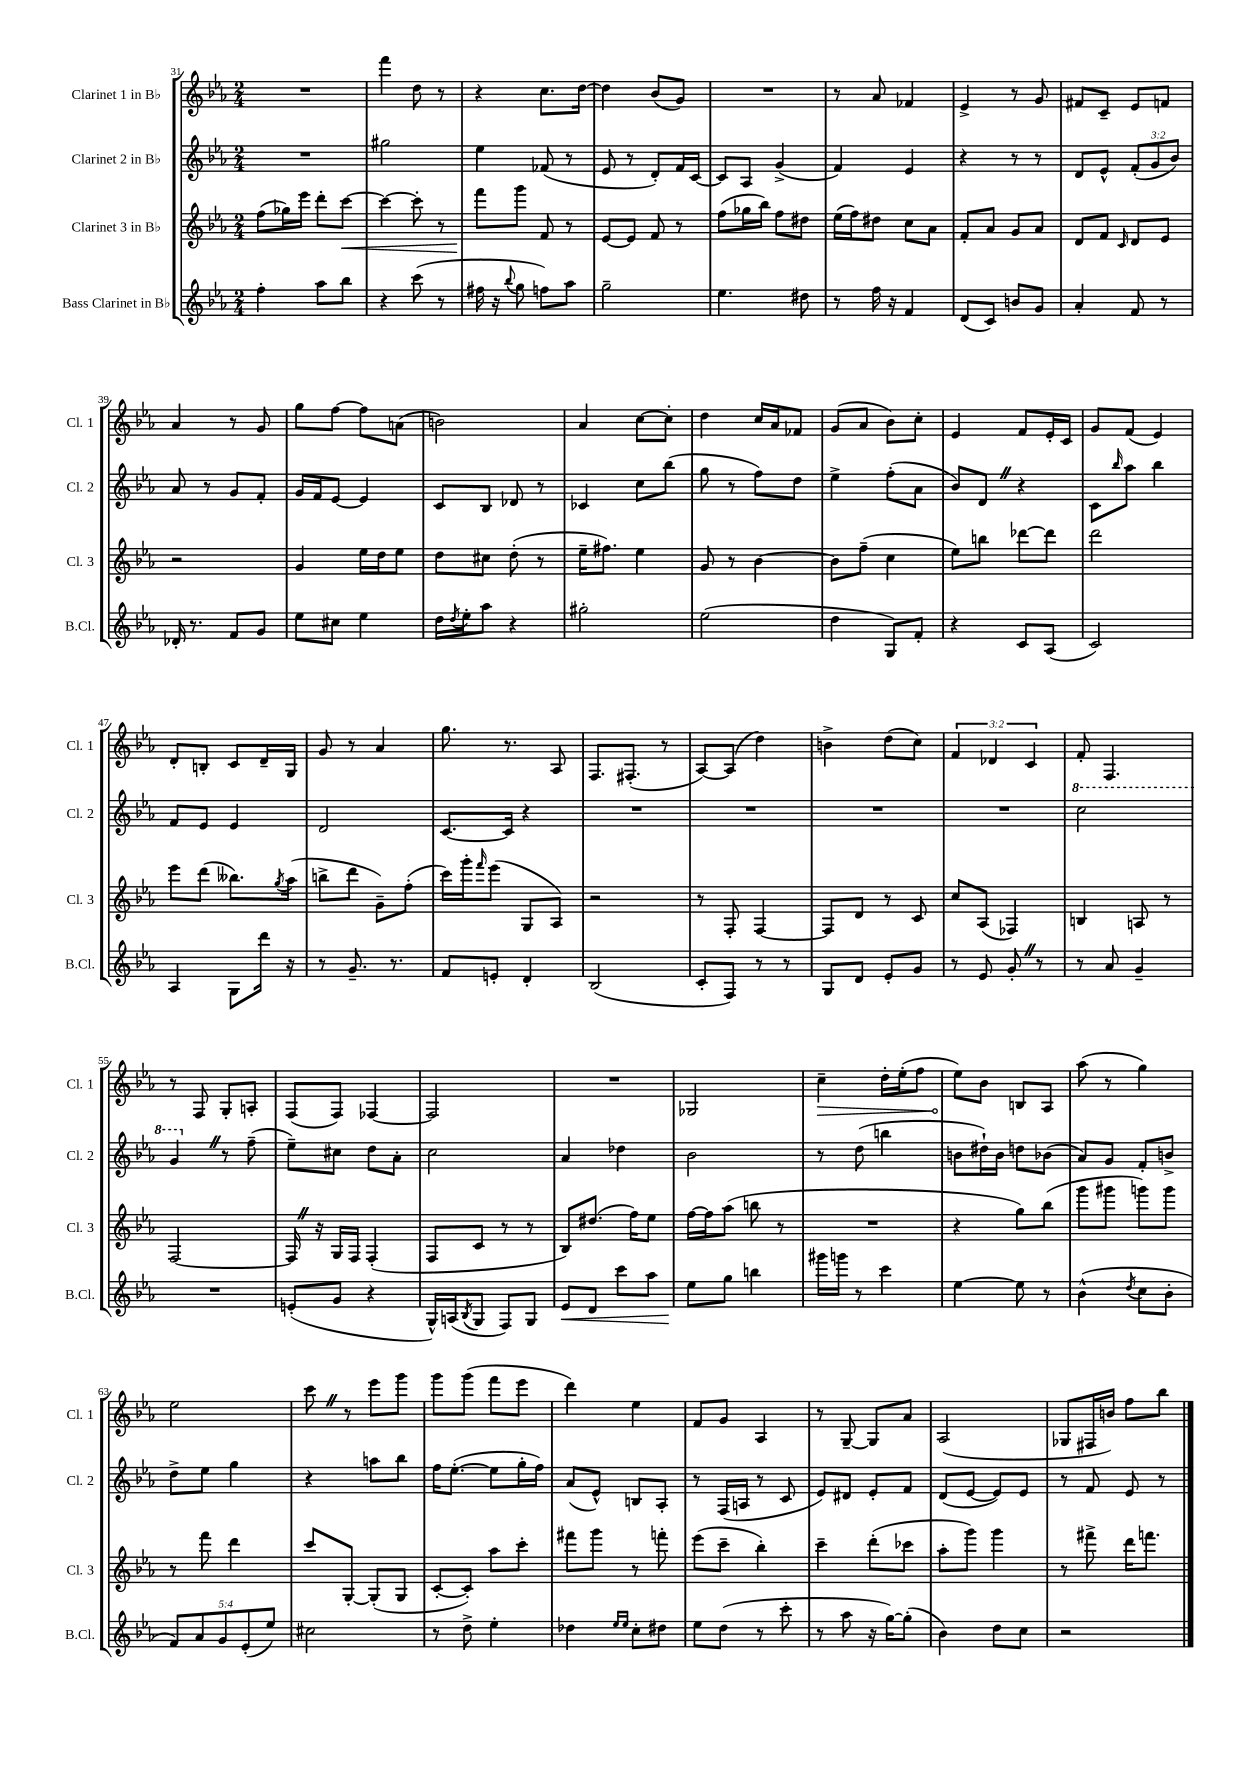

**kern	**dynam	**kern	**dynam	**kern	**kern	**dynam
*part4	*part4	*part3	*part3	*part2	*part1	*part1
*staff4	*staff4	*staff3	*staff3	*staff2	*staff1	*staff1
*I"Bass Clarinet in B♭	*	*I"Clarinet 3 in B♭	*	*I"Clarinet 2 in B♭	*I"Clarinet 1 in B♭	*
*I'B.Cl.	*	*I'Cl. 3	*	*I'Cl. 2	*I'Cl. 1	*
*clefG2	*	*clefG2	*	*clefG2	*clefG2	*
*k[b-e-a-]	*	*k[b-e-a-]	*	*k[b-e-a-]	*k[b-e-a-]	*
*M2/4	*	*M2/4	*	*M2/4	*M2/4	*
=31	=31	=31	=31	=31	=31	=31
4ff'\	.	(8ff\L	.	2r	2r	.
.	.	16gg-X\L)	.	.	.	.
.	.	16eee-\JJ	.	.	.	.
8aa-\L	.	8ddd'\L	.	.	.	.
!	!	!	!LO:HP:b	!	!	!
8bb-\J	.	[8ccc\J	<	.	.	.
=32	=32	=32	=32	=32	=32	=32
4r	.	4ccc\_	.	2gg#X\	4fff\	.
(8ccc\	.	8ccc'\]	.	.	8dd\	.
8r	.	8r	.	.	8r	.
=33	=33	=33	=33	=33	=33	=33
16ff#X\	.	8fff\L	.	4ee-\	4r	.
16r	.	.	.	.	.	.
8qqbb-/	.	.	.	.	.	.
8gg\	.	8ggg\J	[	.	.	.
8ffn\L)	.	8f/	.	(8f-X/	8.cc\L	.
8aa-\J	.	8r	.	8r	.	.
.	.	.	.	.	[16dd\Jk	.
=34	=34	=34	=34	=34	=34	=34
2gg~\	.	[8e-/L	.	8e-/	4dd\]	.
.	.	8e-/J]	.	8r	.	.
.	.	8f/	.	8d'/L)	(8b-/L	.
.	.	8r	.	16f/L	8g/J)	.
.	.	.	.	[16c/JJ	.	.
=35	=35	=35	=35	=35	=35	=35
4.ee-\	.	(8ff\L	.	8c/L]	2r	.
.	.	16gg-X\L	.	8A-/J	.	.
.	.	16bb-\JJ)	.	.	.	.
.	.	8ff\L	.	(4g^/	.	.
8dd#X\	.	8dd#X\J	.	.	.	.
=36	=36	=36	=36	=36	=36	=36
8r	.	(16ee-\LL	.	4f/)	8r	.
.	.	16ff\J)	.	.	.	.
16ff\	.	8dd#X\J	.	.	8a-/	.
16r	.	.	.	.	.	.
4f/	.	8cc\L	.	4e-/	4f-X/	.
.	.	8a-\J	.	.	.	.
=37	=37	=37	=37	=37	=37	=37
(8d/L	.	8f'/L	.	4r	4e-^/	.
8c/J)	.	8a-/J	.	.	.	.
8bn/L	.	8g/L	.	8r	8r	.
8g/J	.	8a-/J	.	8r	8g/	.
=38	=38	=38	=38	=38	=38	=38
4a-'/	.	8d/L	.	8d/L	8f#X/L	.
.	.	8f/J	.	8e-^^/J	8c~/J	.
.	.	16qqc/	.	.	.	.
8f/	.	8d/L	.	(12f'/L	8e-/L	.
.	.	.	.	12g/	.	.
8r	.	8e-/J	.	.	8fn/J	.
.	.	.	.	12b-/J)	.	.
!!LO:LB:g=z
=39	=39	=39	=39	=39	=39	=39
16d-X'/	.	2r	.	8a-/	4a-/	.
8.r	.	.	.	.	.	.
.	.	.	.	8r	.	.
8f/L	.	.	.	8g/L	8r	.
8g/J	.	.	.	8f'/J	8g/	.
=40	=40	=40	=40	=40	=40	=40
8ee-\L	.	4g/	.	16g/LL	8gg\L	.
.	.	.	.	16f/J	.	.
8cc#X\J	.	.	.	[8e-/J	[8ff\J	.
4ee-\	.	16ee-\LL	.	4e-/]	8ff\L]	.
.	.	16dd\J	.	.	.	.
.	.	8ee-\J	.	.	(8an\J	.
=41	=41	=41	=41	=41	=41	=41
16dd\LL	.	8dd\L	.	8c/L	2bn\)	.
8qdd/	.	.	.	.	.	.
16ee-'\J	.	.	.	.	.	.
8aa-\J	.	8cc#X\J	.	8B-/J	.	.
4r	.	(8dd'\	.	8d-X/	.	.
.	.	8r	.	8r	.	.
=42	=42	=42	=42	=42	=42	=42
2gg#X'\	.	16ee-~\KL	.	4c-X/	4a-/	.
.	.	8.ff#X\J)	.	.	.	.
.	.	4ee-\	.	8cc\L	[8cc\L	.
.	.	.	.	(8bb-\J	8cc'\J]	.
=43	=43	=43	=43	=43	=43	=43
(2ee-\	.	8g/	.	8gg\	4dd\	.
.	.	8r	.	8r	.	.
.	.	[4b-\	.	8ff\L)	16cc/LL	.
.	.	.	.	.	16a-/J	.
.	.	.	.	8dd\J	8f-X/J	.
=44	=44	=44	=44	=44	=44	=44
4dd\	.	8b-\L]	.	4ee-^\	(8g/L	.
.	.	(8ff~\J	.	.	8a-/J	.
8G/L)	.	4cc\	.	(8ff'\L	8b-\L)	.
8f'/J	.	.	.	8a-\J	8cc'\J	.
=45	=45	=45	=45	=45	=45	=45
4r	.	8ee-\L)	.	8b-/L)	4e-/	.
.	.	8bbn\J	.	8dZ/J	.	.
8c/L	.	[8ddd-X\L	.	4r	8f/L	.
(8A-/J	.	8ddd-\J]	.	.	16e-'/L	.
.	.	.	.	.	16c/JJ	.
=46	=46	=46	=46	=46	=46	=46
2c/)	.	2ddd\	.	8c\L	8g/L	.
.	.	.	.	16qqbb-/	.	.
.	.	.	.	8aa-\J	(8f/J	.
.	.	.	.	4bb-\	4e-/)	.
!!LO:LB:g=z
=47	=47	=47	=47	=47	=47	=47
4A-/	.	8eee-\L	.	8f/L	8d'/L	.
.	.	(8ddd\J	.	8e-/J	8Bn'/J	.
8G\L	.	8.bb--X\L)	.	4e-/	8c/L	.
16ddd\Jk	.	.	.	.	16d~/L	.
.	.	8qgg/	.	.	.	.
16r	.	(16aa-\Jk	.	.	16G/JJ	.
=48	=48	=48	=48	=48	=48	=48
8r	.	8bbn^\L	.	2d/	8g/	.
8.g~/	.	8ddd\J	.	.	8r	.
.	.	8g~\L)	.	.	4a-/	.
8.r	.	.	.	.	.	.
.	.	(8ff'\J	.	.	.	.
=49	=49	=49	=49	=49	=49	=49
8f/L	.	16ccc\LL)	.	[8.c/L	8.gg\	.
.	.	16ggg'\J	.	.	.	.
.	.	16qqfff/	.	.	.	.
8en'/J	.	(8eee-\J	.	.	.	.
.	.	.	.	16c/Jk]	8.r	.
4d'/	.	8G/L	.	4r	.	.
.	.	8A-/J)	.	.	8A-/	.
=50	=50	=50	=50	=50	=50	=50
(2B-/	.	2r	.	2r	8.F/L	.
.	.	.	.	.	(8.F#X'/J	.
.	.	.	.	.	8r	.
=51	=51	=51	=51	=51	=51	=51
8c'/L	.	8r	.	2r	[8A-/L)	.
8F/J)	.	8F'/	.	.	(8A-/J]	.
8r	.	[4F/	.	.	4dd\)	.
8r	.	.	.	.	.	.
=52	=52	=52	=52	=52	=52	=52
8G/L	.	8F/L]	.	2r	4bn^\	.
8d/J	.	8d/J	.	.	.	.
8e-'/L	.	8r	.	.	(8dd\L	.
8g/J	.	8c/	.	.	8cc\J)	.
=53	=53	=53	=53	=53	=53	=53
8r	.	8cc/L	.	2r	6f/	.
8e-/	.	(8A-/J	.	.	.	.
.	.	.	.	.	6d-X/	.
8g'Z/	.	4F-X/)	.	.	.	.
.	.	.	.	.	6c/	.
8r	.	.	.	.	.	.
=54	=54	=54	=54	=54	=54	=54
*	*	*	*	*8va	*	*
8r	.	4Bn/	.	2ccc\	8f'/	.
8a-/	.	.	.	.	4.F/	.
4g~/	.	8An/	.	.	.	.
.	.	8r	.	.	.	.
!!LO:LB:g=z
=55	=55	=55	=55	=55	=55	=55
2r	.	[2F/	.	4ggZ/	8r	.
.	.	.	.	.	8F/	.
*	*	*	*	*X8va	*	*
.	.	.	.	8r	8G'/L	.
.	.	.	.	(8ff~\	8An'/J	.
=56	=56	=56	=56	=56	=56	=56
(8en'/L	.	16FZ/]	.	8ee-~\L)	(8F/L	.
.	.	16r	.	.	.	.
8g/J	.	16G/LL	.	8cc#X\J	8F/J)	.
.	.	16F/JJ	.	.	.	.
4r	.	(4F'/	.	8dd\L	[4F-X/	.
.	.	.	.	8a-'\J	.	.
=57	=57	=57	=57	=57	=57	=57
16G^^/LL)	.	8F/L	.	2cc\	2F-/]	.
(16An/J	.	.	.	.	.	.
8qB-/	.	.	.	.	.	.
8G/J	.	8c/J	.	.	.	.
8F/L)	.	8r	.	.	.	.
8G/J	.	8r	.	.	.	.
=58	=58	=58	=58	=58	=58	=58
!	!LO:HP:b	!	!	!	!	!
8e-/L	<	8B-/L)	.	4a-/	2r	.
8d/J	.	(8.dd#X/J	.	.	.	.
8ccc\L	.	.	.	4dd-X\	.	.
.	.	16ff\KL)	.	.	.	.
8aa-\J	.	8ee-\J	.	.	.	.
=59	=59	=59	=59	=59	=59	=59
8ee-\L	.	[16ff\LL	.	2b-\	2G-X/	.
.	.	16ff\J]	.	.	.	.
8gg\J	[	(8aa-\J	.	.	.	.
4bbn\	.	8bbn\	.	.	.	.
.	.	8r	.	.	.	.
=60	=60	=60	=60	=60	=60	=60
!	!	!	!	!	!	!LO:HP:b
16ggg#X\LL	.	2r	.	8r	4cc~\	>
16gggn\JJ	.	.	.	.	.	.
8r	.	.	.	(8dd\	.	.
4ccc\	.	.	.	4bbn\	16dd'\LL	.
.	.	.	.	.	(16ee-'\J	.
.	.	.	.	.	8ff\J	.
=61	=61	=61	=61	=61	=61	=61
[4ee-\	.	4r	.	8bn\L	8ee-\L)	.
.	.	.	.	16dd#X`\L)	8b-\J	]
.	.	.	.	16b\JJ	.	.
8ee-\]	.	8gg\L)	.	8ddn\L	8Bn/L	.
8r	.	(8bb-\J	.	(8b-X\J	8A-/J	.
=62	=62	=62	=62	=62	=62	=62
(4b-^^\	.	8ggg\L	.	8a-/L)	(8aa-\	.
.	.	8ggg#X\J	.	8g/J	8r	.
8qdd/	.	.	.	.	.	.
8cc\L	.	8gggn\L)	.	8f'/L	4gg\)	.
8b-'\J	.	8ggg\J	.	8bn^/J	.	.
!!LO:LB:g=z
=63	=63	=63	=63	=63	=63	=63
10f/L)	.	8r	.	8dd^\L	2ee-\	.
10a-/	.	.	.	.	.	.
.	.	8fff\	.	8ee-\J	.	.
10g/	.	.	.	.	.	.
.	.	4ddd\	.	4gg\	.	.
(10e-'/	.	.	.	.	.	.
10ee-/J)	.	.	.	.	.	.
=64	=64	=64	=64	=64	=64	=64
2cc#X\	.	8ccc/L	.	4r	8cccZ\	.
.	.	[8G'/J	.	.	8r	.
.	.	(8G'/L]	.	8aan\L	8eee-\L	.
.	.	8G/J	.	8bb-\J	8ggg\J	.
=65	=65	=65	=65	=65	=65	=65
8r	.	[8c'/L	.	16ff\KL	8ggg\L	.
.	.	.	.	([8.ee-'\J	.	.
8dd^\	.	8c'/J])	.	.	(8ggg\J	.
4ee-'\	.	8aa-\L	.	8ee-\L]	8fff\L	.
.	.	8ccc'\J	.	16gg'\L	8eee-\J	.
.	.	.	.	16ff\JJ)	.	.
=66	=66	=66	=66	=66	=66	=66
4dd-X\	.	8fff#X\L	.	(8a-/L	4ddd\)	.
.	.	8ggg\J	.	8e-^^/J)	.	.
16qqee-/LL	.	.	.	.	.	.
16qqee-/JJ	.	.	.	.	.	.
8cc'\L	.	8r	.	8Bn/L	4ee-\	.
8dd#X\J	.	8fffn'\	.	8A-'/J	.	.
=67	=67	=67	=67	=67	=67	=67
8ee-\L	.	(8eee-\L	.	8r	8f/L	.
(8dd\J	.	8ccc~\J	.	(16F/LL	8g/J	.
.	.	.	.	16An/JJ	.	.
8r	.	4bb-'\)	.	8r	4A-/	.
8ccc'\	.	.	.	8c/	.	.
=68	=68	=68	=68	=68	=68	=68
8r	.	4ccc~\	.	8e-/L)	8r	.
8aa-\	.	.	.	8d#X/J	[8G~/	.
16r	.	(8ddd'\L	.	8e-'/L	8G/L]	.
[16gg\KL)	.	.	.	.	.	.
(8gg'\J]	.	8ccc-X\J	.	8f/J	8a-/J	.
=69	=69	=69	=69	=69	=69	=69
4b-\)	.	8aa-'\L	.	(8d/L	(2A-/	.
.	.	8ggg\J)	.	[8e-/J	.	.
8dd\L	.	4ggg\	.	8e-/L])	.	.
8cc\J	.	.	.	8e-/J	.	.
=70	=70	=70	=70	=70	=70	=70
2r	.	8r	.	8r	8G-X/L	.
.	.	8fff#X^\	.	8f/	16F#X/L	.
.	.	.	.	.	16bn/JJ)	.
.	.	16ddd\KL	.	8e-/	8ff\L	.
.	.	8.fffn\J	.	.	.	.
.	.	.	.	8r	8bb-\J	.
==	==	==	==	==	==	==
*-	*-	*-	*-	*-	*-	*-
